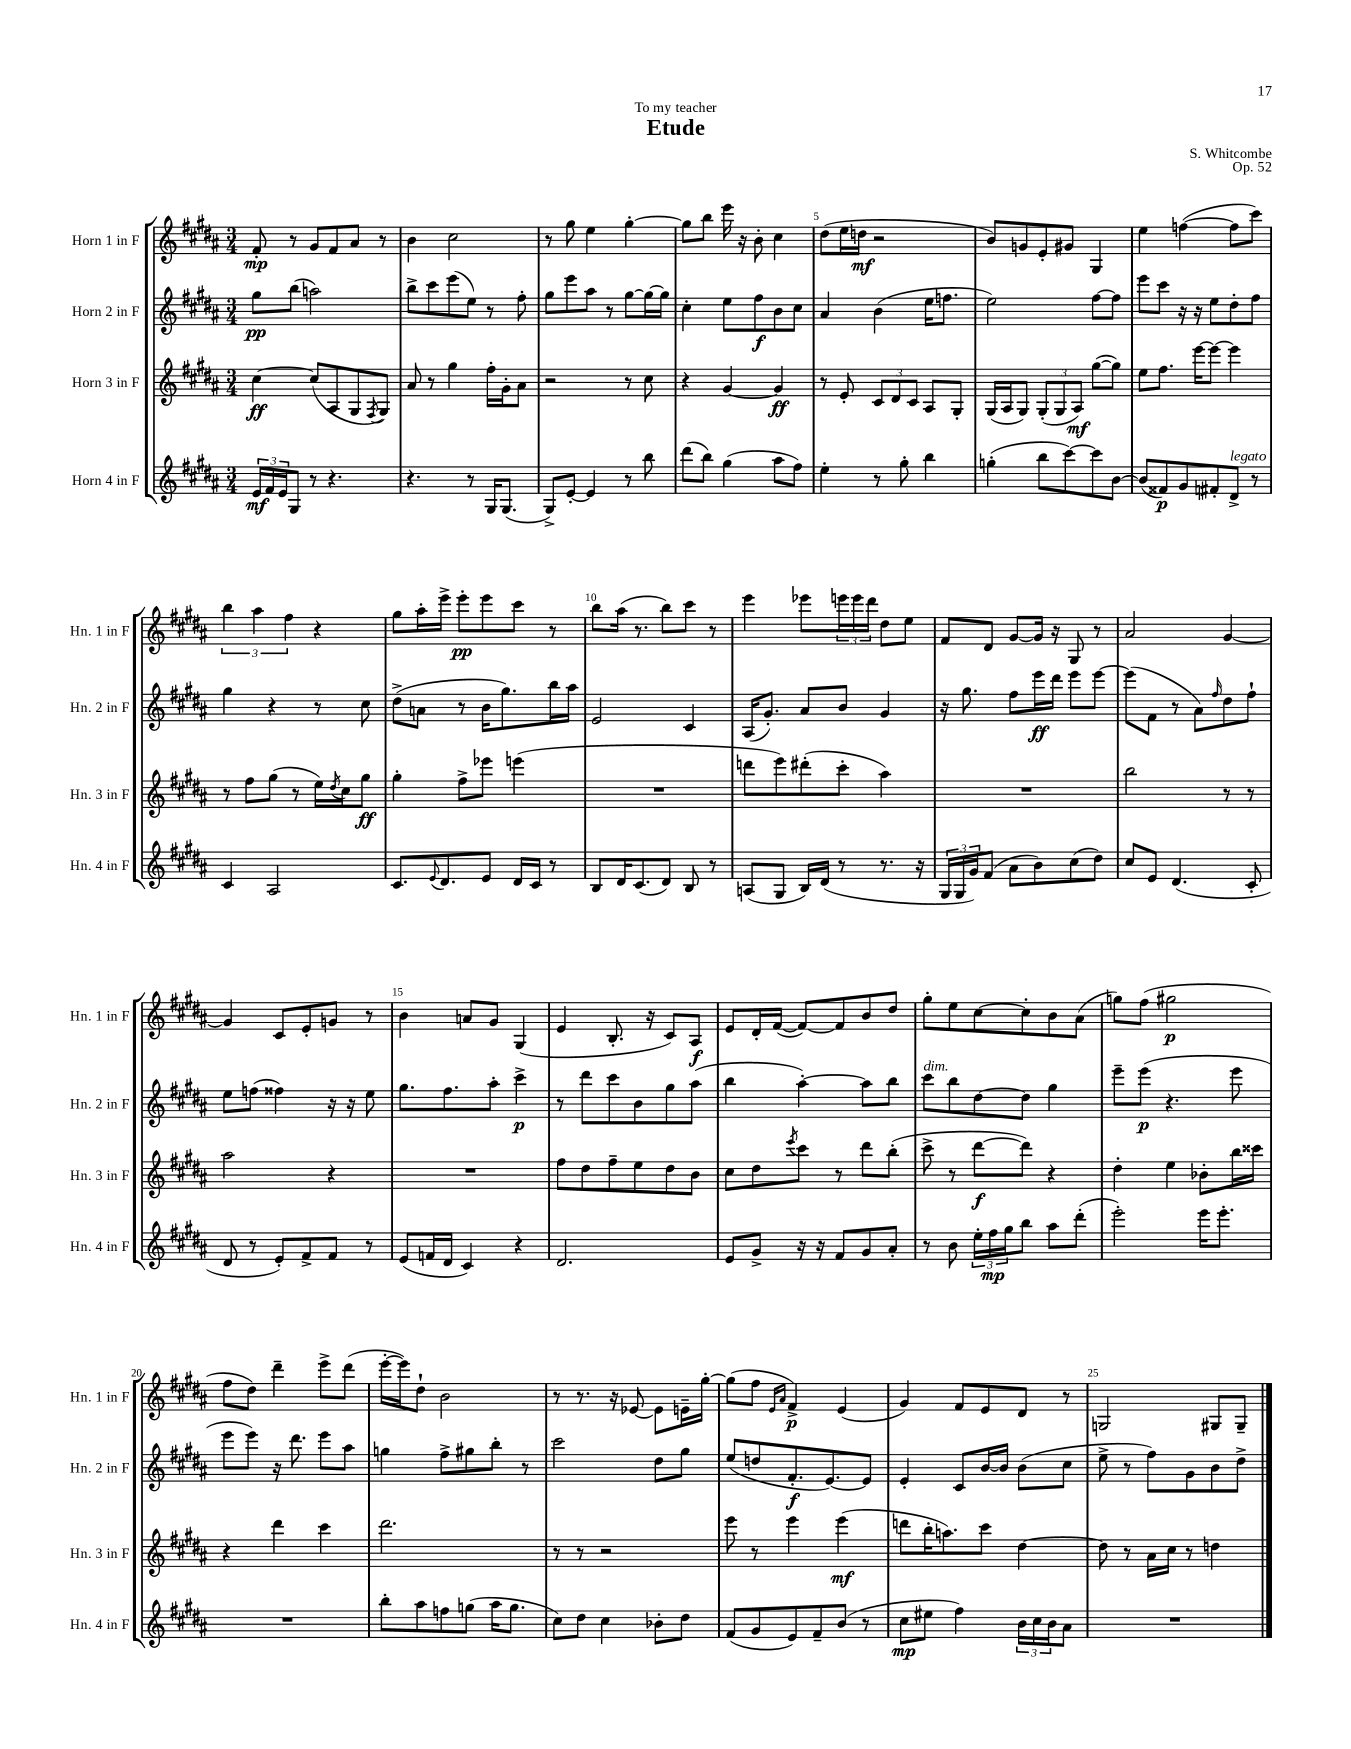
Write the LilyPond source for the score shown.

\header { title = "Etude" composer = "S. Whitcombe" dedication = "To my teacher" opus = "Op. 52" }
<<
\new StaffGroup <<
\new Staff = "s0" \with { instrumentName = "Horn 1 in F" shortInstrumentName = "Hn. 1 in F" } {
    \clef treble \key b \major \numericTimeSignature \time 3/4
    fis'8-.\mp r8 gis'8 fis'8 ais'8 r8 |
    b'4 cis''2 |
    r8 gis''8 e''4 gis''4~-. |
    gis''8 b''8 e'''16 r16 b'8-. cis''4 |
    dis''8( e''16 d''16\mf r2 |
    b'8) g'8 e'8-. gis'8 gis4 |
    e''4 f''4~( f''8 cis'''8) |
    \tuplet 3/2 { b''4 ais''4 fis''4 } r4 |
    gis''8 ais''16-. e'''16-> e'''8-.\pp e'''8 cis'''8 r8 |
    b''8 ais''16( r8. b''8) cis'''8 r8 |
    e'''4 ees'''8 \tuplet 3/2 { e'''16 e'''16 dis'''16 } dis''8 e''8 |
    fis'8 dis'8 gis'8~ gis'16 r16 gis8 r8 |
    ais'2 gis'4~ |
    gis'4 cis'8 e'8-. g'8 r8 |
    b'4 a'8 gis'8 gis4( |
    e'4 b8.-. r16 cis'8) ais8\f |
    e'8 dis'16-. fis'16~( fis'8~) fis'8 b'8 dis''8 |
    gis''8-. e''8 cis''8~ cis''8-. b'8 ais'8( |
    g''8) fis''8( gis''2\p |
    fis''8 dis''8) dis'''4-- e'''8-> dis'''8( |
    e'''16~-. e'''16) dis''8-! b'2 |
    r8 r8. r16 ees'8~ ees'8 e'16-- gis''16~-. |
    gis''8( fis''8 \grace { e'16 ais'16 } fis'4->\p) e'4( |
    gis'4) fis'8 e'8 dis'8 r8 |
    g2 gis8 gis8-- \bar "|." |
}
\new Staff = "s1" \with { instrumentName = "Horn 2 in F" shortInstrumentName = "Hn. 2 in F" } {
    \clef treble \key b \major \numericTimeSignature \time 3/4
    gis''8\pp b''8( a''2) |
    b''8-> cis'''8 e'''8( e''8) r8 fis''8-. |
    gis''8 e'''8 ais''8 r8 gis''8~ gis''16~ gis''16 |
    cis''4-. e''8 fis''8\f b'8 cis''8 |
    ais'4 b'4( e''16 f''8. |
    e''2) fis''8~ fis''8 |
    e'''8 cis'''8 r16 r16 e''8 dis''8-. fis''8 |
    gis''4 r4 r8 cis''8 |
    dis''8->( a'8 r8 b'16 gis''8.) b''16 ais''16 |
    e'2 cis'4 |
    ais16( gis'8.-.) ais'8 b'8 gis'4 |
    r16 gis''8. fis''8 e'''16\ff dis'''16 e'''8 e'''8~ |
    e'''8( fis'8 r8 ais'8) \grace { fis''16 } dis''8 fis''8-! |
    e''8 f''8( fisis''4) r16 r16 e''8 |
    gis''8. fis''8. ais''8-. cis'''4->\p |
    r8 dis'''8 cis'''8 b'8 gis''8 ais''8( |
    b''4 ais''4~-.) ais''8 b''8 |
    cis'''8^\markup { \italic "dim." } b''8 dis''8~ dis''8 gis''4 |
    e'''8-- e'''8\p( r4. e'''8 |
    e'''8 e'''8) r16 dis'''8. e'''8 ais''8 |
    g''4 fis''8-> gis''8 b''8-. r8 |
    cis'''2 dis''8 gis''8 |
    e''8( d''8 fis'8.-.\f e'8.~) e'8 |
    e'4-. cis'8 b'16~ b'16 b'8( cis''8 |
    e''8-> r8 fis''8) gis'8 b'8 dis''8-> \bar "|." |
}
\new Staff = "s2" \with { instrumentName = "Horn 3 in F" shortInstrumentName = "Hn. 3 in F" } {
    \clef treble \key b \major \numericTimeSignature \time 3/4
    cis''4~\ff cis''8( ais8 gis8 \acciaccatura { fis8 } gis8) |
    ais'8 r8 gis''4 fis''16-. gis'16-. ais'8 |
    r2 r8 cis''8 |
    r4 gis'4~ gis'4\ff |
    r8 e'8-. \tuplet 3/2 { cis'8 dis'8 cis'8 } ais8 gis8-. |
    gis16( ais16 gis8) \tuplet 3/2 { gis8-.( gis8 ais8\mf) } gis''8~( gis''8) |
    e''8 fis''8. e'''16~ e'''8~ e'''4 |
    r8 fis''8 gis''8( r8 e''16) \acciaccatura { dis''8 } cis''16 gis''8\ff |
    gis''4-. fis''8-> ees'''8 e'''4( |
    R2. |
    d'''8 e'''8) dis'''8-.( cis'''8-. ais''4) |
    R2. |
    b''2 r8 r8 |
    ais''2 r4 |
    R2. |
    fis''8 dis''8 fis''8-- e''8 dis''8 b'8 |
    cis''8 dis''8 \acciaccatura { e'''8 } cis'''8 r8 dis'''8 b''8-.( |
    cis'''8-> r8 dis'''8~\f dis'''8) r4 |
    dis''4-. e''4 bes'8-. b''16 cisis'''16 |
    r4 dis'''4 cis'''4 |
    dis'''2. |
    r8 r8 r2 |
    e'''8 r8 e'''4 e'''4\mf( |
    d'''8 b''16-. a''8.) cis'''8 dis''4~ |
    dis''8 r8 ais'16 cis''16 r8 d''4 \bar "|." |
}
\new Staff = "s3" \with { instrumentName = "Horn 4 in F" shortInstrumentName = "Hn. 4 in F" } {
    \clef treble \key b \major \numericTimeSignature \time 3/4
    \tuplet 3/2 { e'16\mf fis'16 e'16 } gis8 r8 r4. |
    r4. r8 gis16 gis8.( |
    gis8->) e'8~-. e'4 r8 b''8 |
    dis'''8( b''8) gis''4( ais''8 fis''8) |
    e''4-. r8 gis''8-. b''4 |
    g''4-.( b''8 cis'''8~) cis'''8 b'8~ |
    b'8( fisis'8\p) gis'8 fis'8-. dis'8->^\markup { \italic "legato" } r8 |
    cis'4 ais2 |
    cis'8. \appoggiatura { e'8 } dis'8. e'8 dis'16 cis'16 r8 |
    b8 dis'16 cis'8.( dis'8) b8 r8 |
    a8( gis8 b16) dis'16( r8 r8. r16 |
    \tuplet 3/2 { gis16 gis16 gis'16) } fis'8( ais'8 b'8) cis''8( dis''8) |
    cis''8 e'8 dis'4.( cis'8-. |
    dis'8 r8 e'8-.) fis'8-> fis'8 r8 |
    e'8( f'16 dis'16 cis'4) r4 |
    dis'2. |
    e'8 gis'8-> r16 r16 fis'8 gis'8 ais'8-. |
    r8 b'8 \tuplet 3/2 { e''16-. fis''16\mp gis''16 } b''8 ais''8 dis'''8-.( |
    e'''2-.) e'''16 e'''8.-. |
    R2. |
    b''8-. ais''8 f''8 g''8( ais''16 g''8. |
    cis''8) dis''8 cis''4 bes'8-. dis''8 |
    fis'8( gis'8 e'8) fis'8-- b'8( r8 |
    cis''8\mp eis''8 fis''4) \tuplet 3/2 { b'16 cis''16 b'16 } ais'8 |
    R2. \bar "|." |
}
>>
>>
\layout { \context { \Score \override BarNumber.break-visibility = ##(#f #t #t) barNumberVisibility = #(every-nth-bar-number-visible 5) } }
